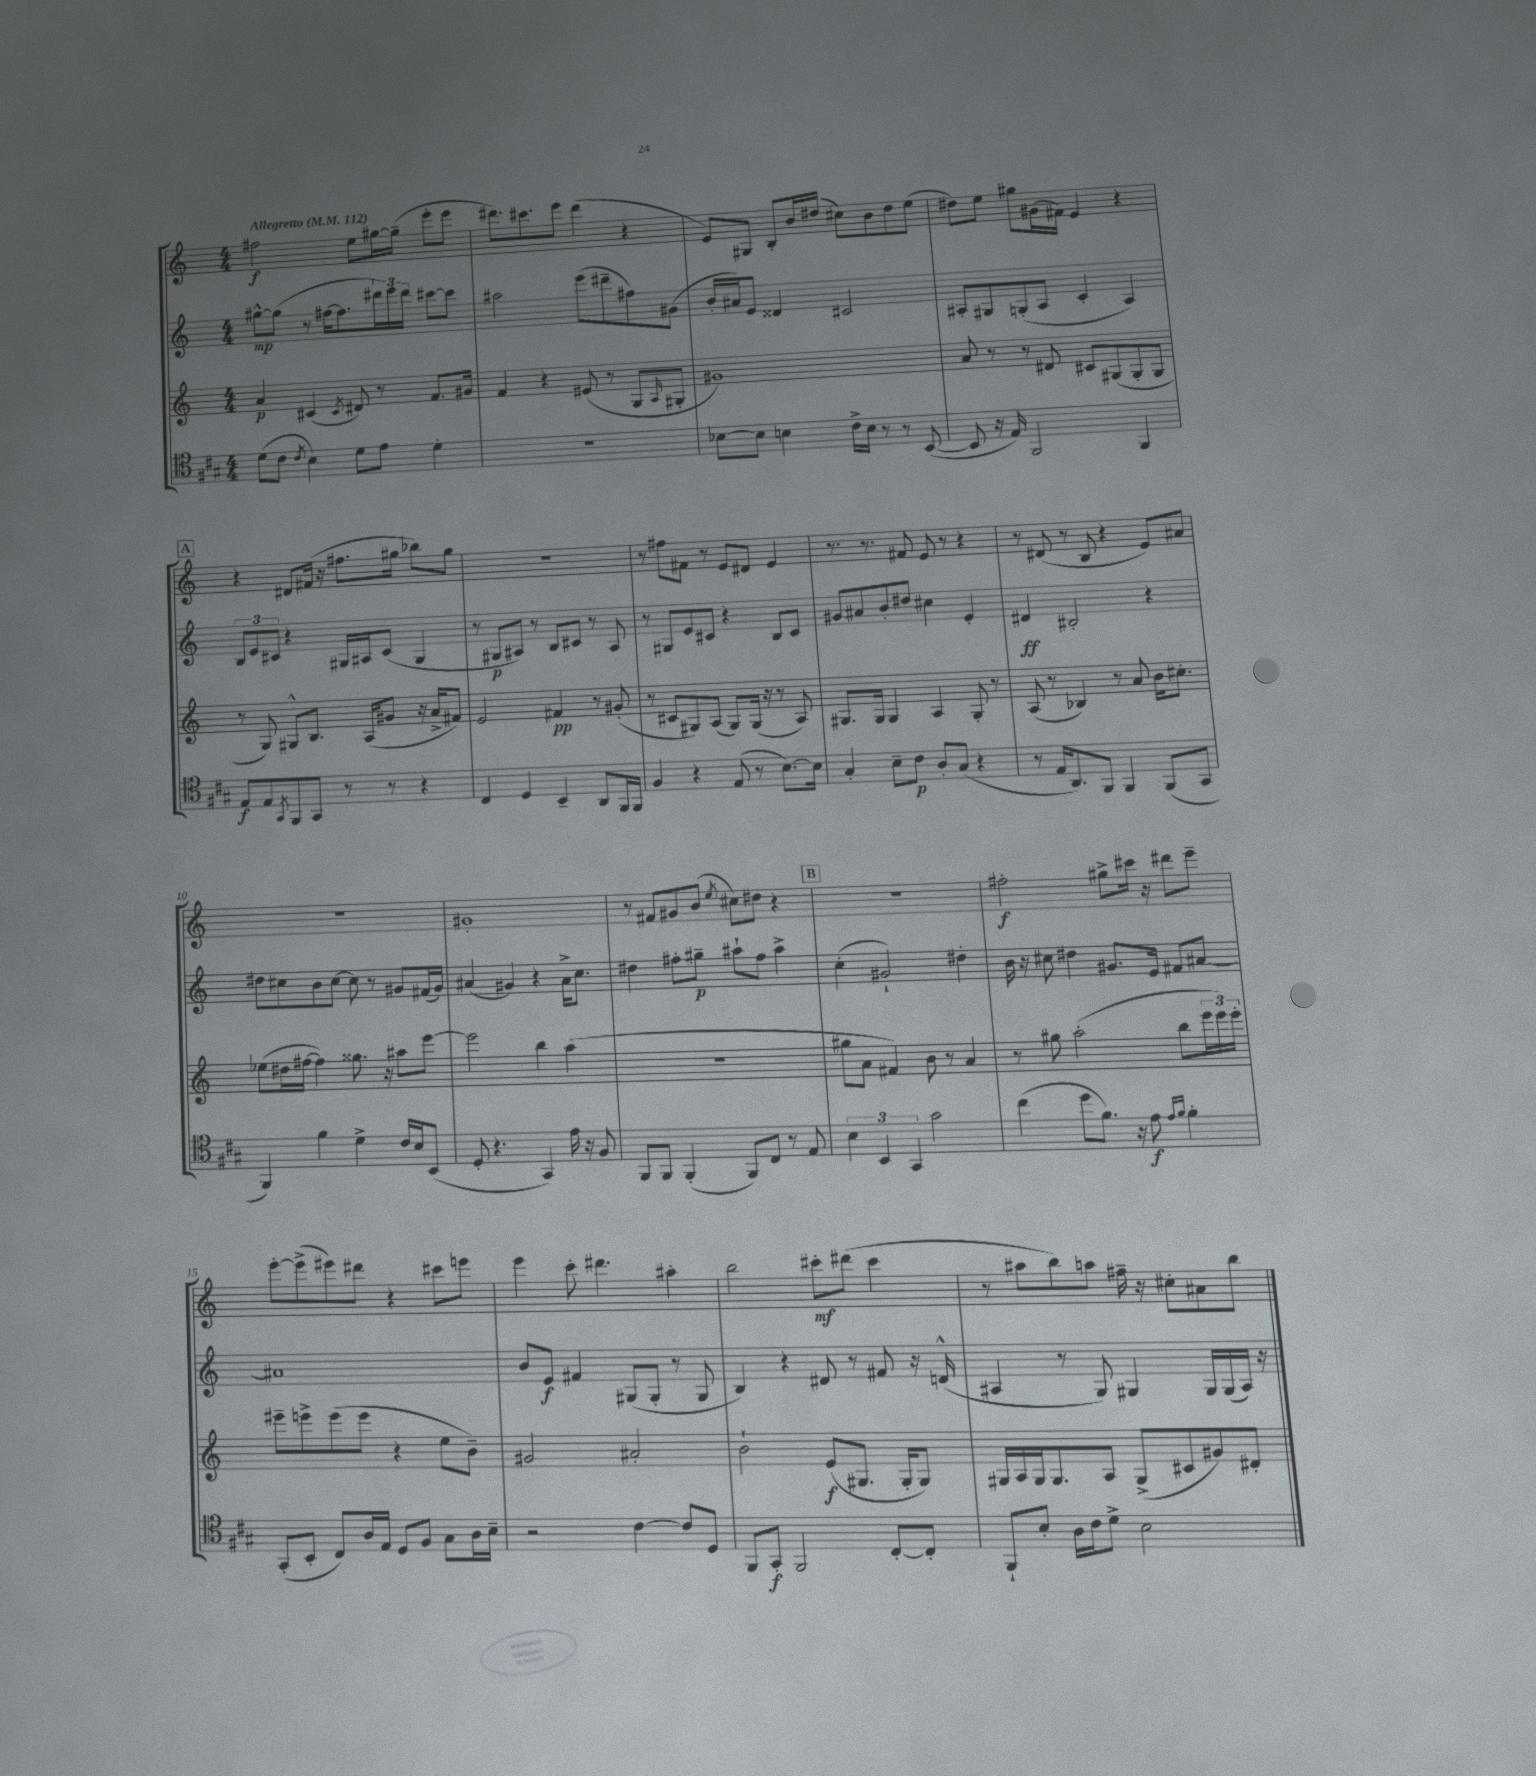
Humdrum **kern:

**kern	**kern	**kern	**kern
*staff4	*staff3	*staff2	*staff1
*clefC4	*clefG2	*clefG2	*clefG2
*k[f#c#g#]	*k[]	*k[]	*k[]
*M4/4	*M4/4	*M4/4	*M4/4
*MM112	*MM112	*MM112	*MM112
(8d	4a	[8gg#^^	2ff#
8c#	.	(8gg#]	.
8qc#	.	.	.
4B)	(4c#	8r	.
.	.	[16ff#	.
.	.	8.ff#]	.
.	8qc#	.	.
8d	8d#)	.	8ee
8e	8r	24ddd#)	[16gg#
.	.	24eee	.
.	.	.	(16gg#~]
.	.	24ddd#	.
4d'	8.f	[8ccc#	8eee'
.	.	8ccc#]	8eee
.	16g#	.	.
=	=	=	=
1r	4f	2aa#	8.ddd#)
.	.	.	8.ccc#
.	4r	.	.
.	.	.	8eee
.	(8e#	(8eee	(4ddd#
.	8r	8ddd#~	.
.	8G	8ff#)	4r
.	16qqA	.	.
.	8G#'	(8g#	.
=	=	=	=
[8B-	1g#)	16b'	8e)
.	.	16a#)	.
8B-]	.	8e	8G#
4B	.	4d##	8B'
.	.	.	16b
.	.	.	(16dd#
16c#^	.	2c#	8cc#)
16B	.	.	.
8r	.	.	8b
8r	.	.	8dd#
([8BB	.	.	(8ee
=	=	=	=
8BB]	8a	8A#'	8dd#)
16r	8r	8G#	8ee
16E)	.	.	.
2FF#	8r	(8G'	8gg#
.	8d#	8A#	(16g#
.	.	.	16f#)
.	8c#	4c'	4e
.	(8G#	.	.
4FF#	8G#'	4A#)	4r
.	8G#	.	.
=	=	=	=
8E	8r	12B	4r
.	.	12e	.
8E	8G)	.	.
.	.	12c#	.
8qGG#	.	.	.
8FF#	8G#^^	4r	8d#
8GG#	8.B	.	(16f#
.	.	.	16r
8r	.	16G#	8.ff#
.	(16A	16A#	.
8r	8g#	(8c#	.
.	.	.	16gg#
4r	16r	4G#	8bb-)
.	16a^	.	.
.	8f#)	.	8gg#
=	=	=	=
4C#	2e	8r	1r
.	.	8G#	.
4D	.	8A#)	.
.	.	8r	.
4BB~	4f#	8B	.
.	.	8c#	.
8AA	8r	8r	.
16FF#	(8g#'	8A#	.
16FF#	.	.	.
=	=	=	=
4F#	8r	8r	8r
.	8c#	8G#	8ff#
4r	8G#)	8e	8f#
.	(8A	8c#	8r
(8E	8G#)	4r	8e
8r	(16G#	.	8d#
.	16r	.	.
[8.B)	8r	8B	4e
.	8A)	8c#	.
16B]	.	.	.
=	=	=	=
4G#'	8.G#	8g#	8.r
.	.	8a#	.
.	16G#	.	8.r
8B~	4G#	8b'	.
8c#	.	8dd#	8f#
8A'	4A	4cc#	8e
(8G#	.	.	8r
4r	8G#'	4e'	4r
.	8r	.	.
=	=	=	=
8r	(8A	4d#	8r
16E	8r	.	(8d#
8.AA)	.	.	.
.	4B-)	2B#'	8r
8FF#	.	.	8B
4FF#	8r	.	4r
.	8a	.	.
(8FF#	16b	4r	8e)
.	8.cc#'	.	.
8GG#	.	.	8a#
=	=	=	=
4FF#)	(8ee-	8dd#	1r
.	16dd#	8cc#	.
.	[16ff#	.	.
4f#	4ff#])	8b	.
.	.	[8cc#	.
4d^	8.gg##	8cc#]	.
.	.	8r	.
.	16r	.	.
16c#	8aa#	8g#	.
16B	.	.	.
(8BB	[8eee	(16f#	.
.	.	16g#)	.
=	=	=	=
8D'	2eee]	(4a#	1g#'
4.r	.	.	.
.	.	4g#)	.
4GG#)	4bb	4r	.
16e	(4aa	16a#^	.
16r	.	8.cc	.
8F#	.	.	.
=	=	=	=
8FF#	1r	4dd#	8r
8FF#	.	.	8f#
(4FF#'	.	8ff#'	8g#
.	.	8gg#~	(8b
.	.	.	8qee
8FF#)	.	8aa#`	8cc#)
8C#	.	8ff#	8dd#
8r	.	4aa#^	4r
8E	.	.	.
=	=	=	=
6B	8gg#	(4cc'	1r
.	8a	.	.
6BB	.	.	.
.	4f#)	2g#`)	.
6GG#	.	.	.
2g#	8b	.	.
.	8r	.	.
.	4a	4dd#'	.
=	=	=	=
(4cc#	8r	16b	2ff#'
.	.	16r	.
.	8gg#	8cc#	.
8dd	(2aa'	4dd#	.
8.f#)	.	.	.
.	.	8.g#	8gg#^
16r	.	.	.
8e	.	.	16ccc#
.	.	16e	16r
16qqe	.	.	.
16qqf#	.	.	.
4f#'	8bb	8f#	8ddd#
.	24eee	[8a#	8eee~
.	24eee)	.	.
.	24eee'	.	.
=	=	=	=
(8GG#'	8eee#~	1a#]	[8eee'
8BB'	8eee^	.	(8eee^]
8C#)	(8eee	.	8eee#)
16A	8eee	.	8ddd#
16E	.	.	.
8D	4r	.	4r
8F#	.	.	.
8G#	8ee	.	8ccc#
16A	8b~)	.	8eee
16B~	.	.	.
=	=	=	=
2r	2g#	8b	4eee
.	.	8e	.
.	.	4f#	8ccc'
.	.	.	4.ddd#
[4c#	2a#'	(8G#	.
.	.	8G#'	.
8c#]	.	8r	4aa#'
8D	.	8G#	.
=	=	=	=
8FF#	2b`	4B)	2bb
8GG#'	.	.	.
2FF#	.	4r	.
.	(8e	8d#	8ccc#'
.	8.G#	8r	(8ddd#
[8C#'	.	8f#	4ccc#
.	16G#'	.	.
8C#']	8G#)	16r	.
.	.	(16d^^	.
=	=	=	=
8FF#`	16G#	4A#	8r
.	16A	.	.
8B'	16G#	.	8aa#
.	8.G#	.	.
16A	.	8r	8bb)
16c#	.	.	.
8d^	8A	8G)	8aa
2B	(8G#^	4G#	16ff#~
.	.	.	16r
.	8c#	.	8cc#'
.	8g#)	16G#	8a#
.	.	(16G#	.
.	8d#'	16A#)	8bb
.	.	16r	.
==	==	==	==
*-	*-	*-	*-
